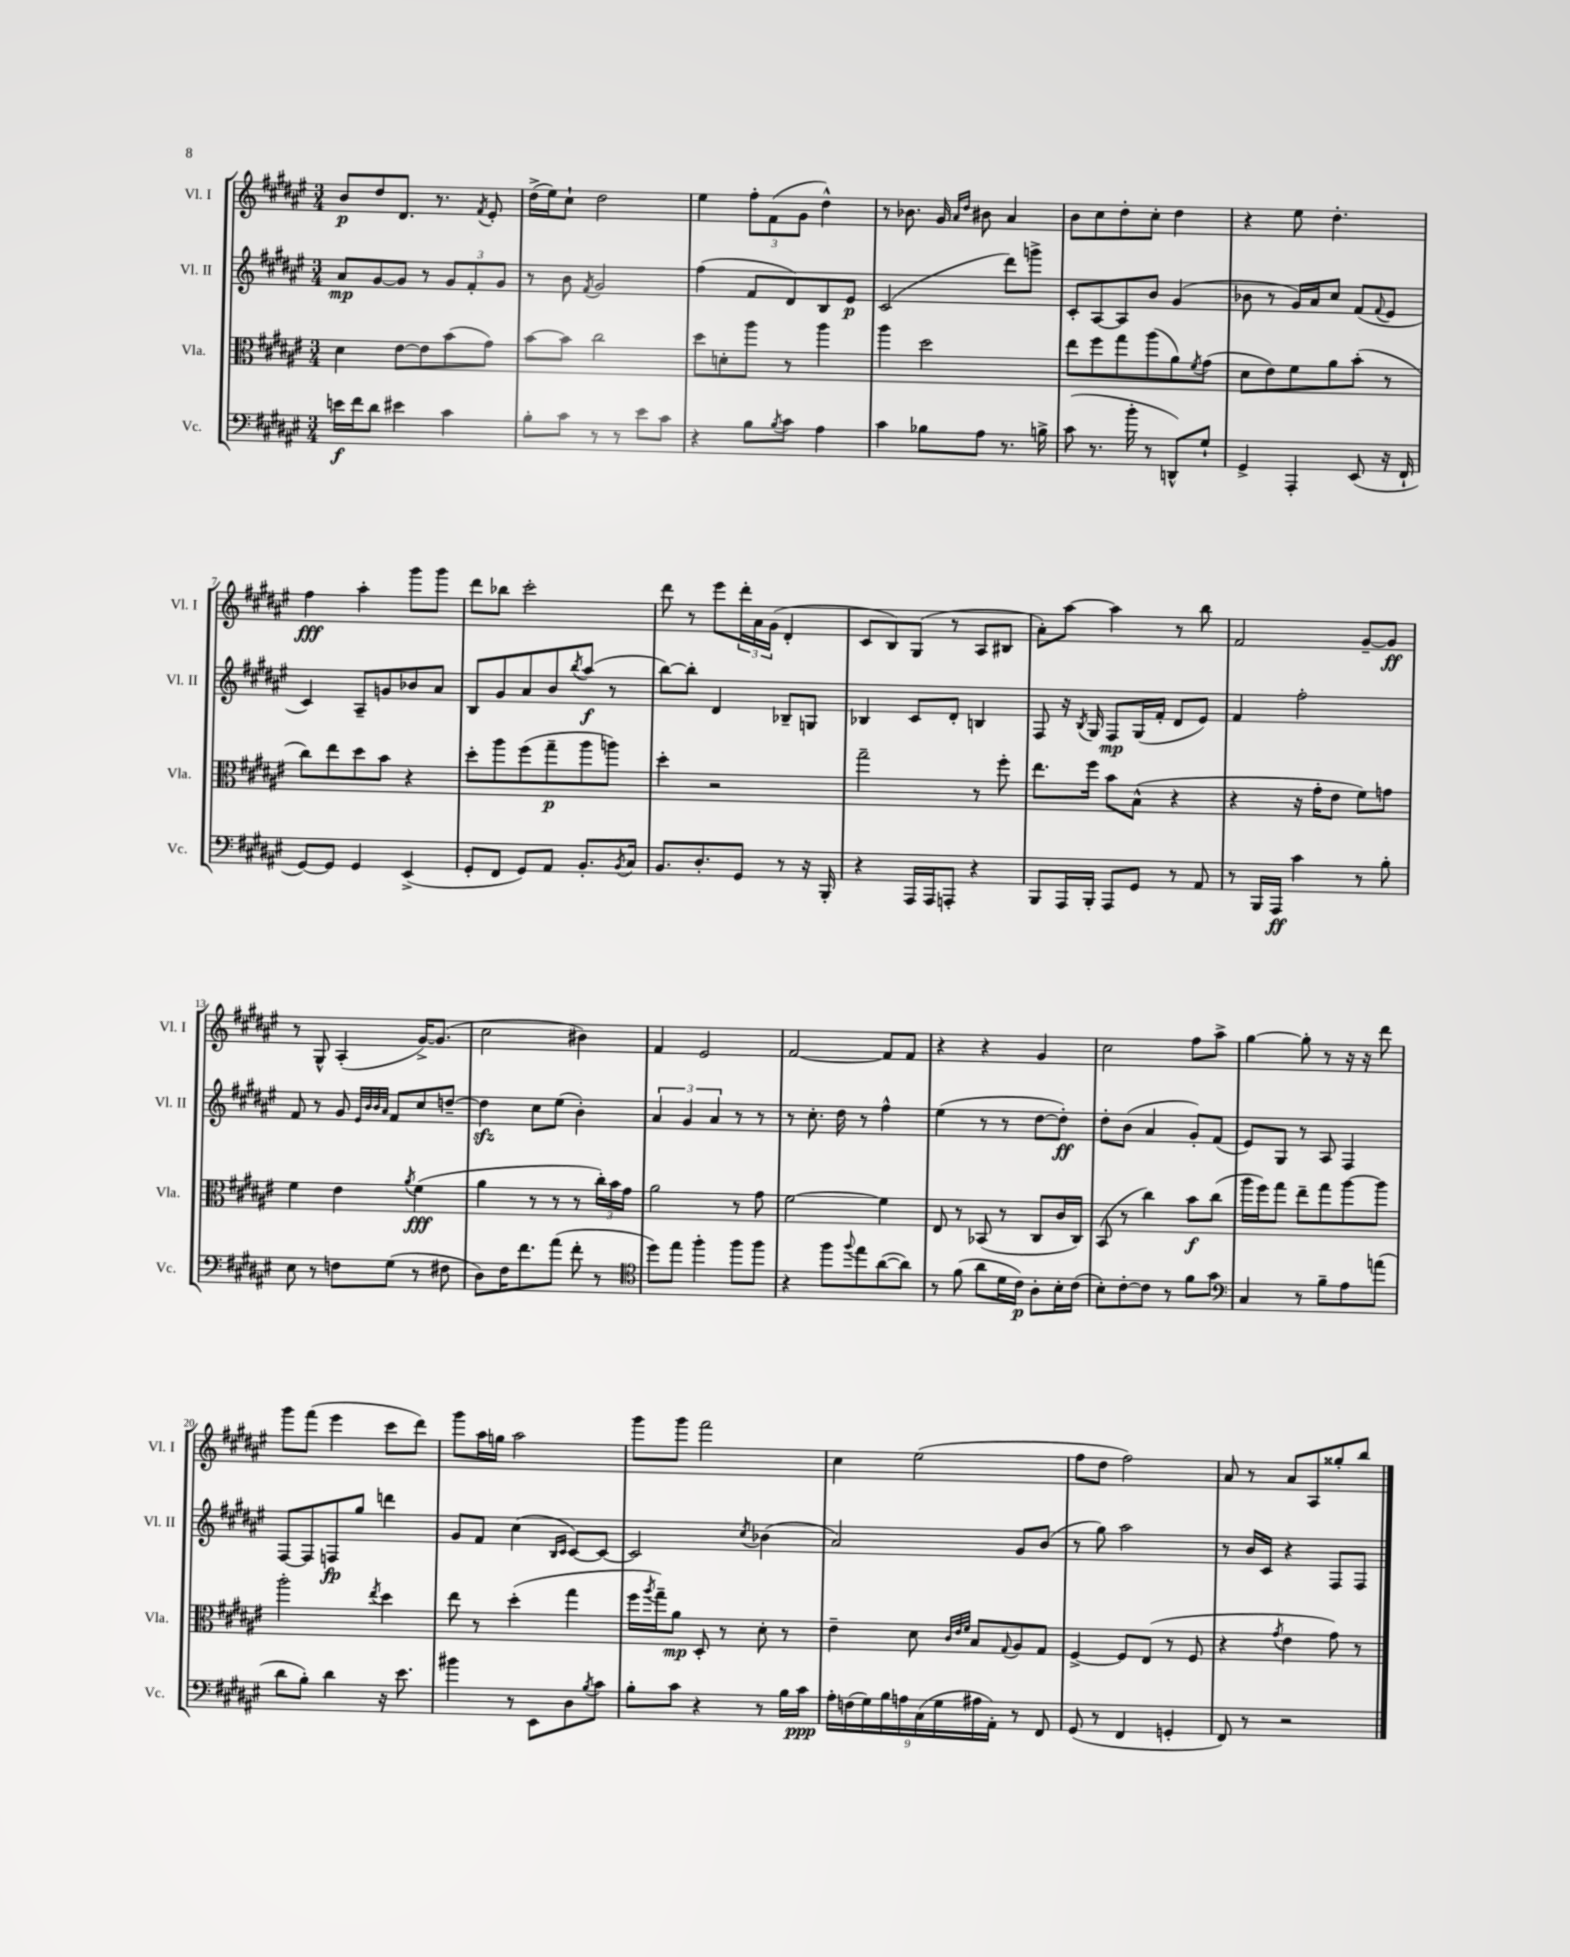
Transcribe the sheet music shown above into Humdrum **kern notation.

**kern	**dynam	**kern	**dynam	**kern	**dynam	**kern	**dynam
*part4	*part4	*part3	*part3	*part2	*part2	*part1	*part1
*staff4	*staff4	*staff3	*staff3	*staff2	*staff2	*staff1	*staff1
*I"Vc.	*	*I"Vla.	*	*I"Vl. II	*	*I"Vl. I	*
*I'Vc.	*	*I'Vla.	*	*I'Vl. II	*	*I'Vl. I	*
*clefF4	*	*clefC3	*	*clefG2	*	*clefG2	*
*k[f#c#g#d#a#e#]	*	*k[f#c#g#d#a#e#]	*	*k[f#c#g#d#a#e#]	*	*k[f#c#g#d#a#e#]	*
*M3/4	*	*M3/4	*	*M3/4	*	*M3/4	*
=1	=1	=1	=1	=1	=1	=1	=1
16en\LL	f	4d#\	.	8a#/L	mp	8b/L	p
16f#\J	.	.	.	.	.	.	.
8d#\J	.	.	.	[8g#/	.	8dd#/	.
4e#X\	.	[8e#\L	.	8g#/J]	.	8.d#/J	.
.	.	8e#\]	.	8r	.	.	.
.	.	.	.	.	.	8.r	.
4c#\	.	(8b\	.	12g#/L	.	.	.
.	.	.	.	12f#'/	.	.	.
.	.	.	.	.	.	8qf#/	.
.	.	8g#\J)	.	.	.	8e#'/	.
.	.	.	.	12g#/J	.	.	.
=2	=2	=2	=2	=2	=2	=2	=2
8B'\L	.	[8b\L	.	8r	.	(16dd#^\LL	.
.	.	.	.	.	.	16ee#\J)	.
8c#\J	.	8b\J]	.	8b\	.	8cc#`\J	.
.	.	.	.	8qf#/	.	.	.
8r	.	2cc#\	.	2g#/	.	2dd#\	.
8r	.	.	.	.	.	.	.
8e#\L	.	.	.	.	.	.	.
8c#\J	.	.	.	.	.	.	.
=3	=3	=3	=3	=3	=3	=3	=3
4r	.	8dd#\L	.	(4ff#\	.	4ee#\	.
.	.	8dn'\	.	.	.	.	.
8B\L	.	8aa#\J	.	8f#/L	.	12ff#'\L	.
.	.	.	.	.	.	(12f#\	.
8qB/	.	.	.	.	.	.	.
8c#\J	.	8r	.	8d#/)	.	.	.
.	.	.	.	.	.	12g#\J	.
4A#\	.	4aa#\	.	8B/	.	4dd#^^\)	.
.	.	.	.	8e#/J	p	.	.
=4	=4	=4	=4	=4	=4	=4	=4
4c#\	.	4aa#\	.	(2c#/	.	8r	.
.	.	.	.	.	.	8.b-X\	.
8B-X\L	.	2dd#\	.	.	.	.	.
.	.	.	.	.	.	16g#/	.
.	.	.	.	.	.	16qqa#/LL	.
.	.	.	.	.	.	16qqdd#/JJ	.
8A#\J	.	.	.	.	.	8b#X\	.
8.r	.	.	.	8ddd#\L)	.	4a#/	.
.	.	.	.	8gggn^\J	.	.	.
16Bn^\	.	.	.	.	.	.	.
=5	=5	=5	=5	=5	=5	=5	=5
(8c#\	.	8ee#\L	.	8c#'/L	.	8b\L	.
8.r	.	8ff#\	.	[8A#/	.	8cc#\	.
.	.	8gg#\	.	8A#/]	.	8dd#'\	.
16b'\	.	.	.	.	.	.	.
8r	.	(8aa#\	.	8b/J	.	8cc#'\J	.
8DDn^^/L)	.	8a#\)	.	(4g#/	.	4dd#\	.
.	.	8qf#/	.	.	.	.	.
8G#`/J	.	(8g#\J	.	.	.	.	.
=6	=6	=6	=6	=6	=6	=6	=6
4GG#^/	.	8d#\L	.	8b-X\	.	4r	.
.	.	8e#\)	.	8r	.	.	.
4AAA#'/	.	8f#\	.	16g#/LL)	.	8ee#\	.
.	.	.	.	16a#/J	.	.	.
.	.	8a#\	.	8cc#/J	.	4.dd#'\	.
(8EE#/	.	(8b'\J	.	(8f#/L	.	.	.
.	.	.	.	8qqf#/	.	.	.
16r	.	8r	.	8e#/J	.	.	.
16FF#`/	.	.	.	.	.	.	.
!!LO:LB:g=z
=7	=7	=7	=7	=7	=7	=7	=7
[8GG#/L)	.	8cc#\L)	.	4c#/)	.	4ff#\	fff
8GG#/J]	.	8ee#\	.	.	.	.	.
4GG#/	.	8dd#\	.	8A#~/L	.	4aa#'\	.
.	.	8b\J	.	8gn/	.	.	.
(4EE#^/	.	4r	.	8b-X/	.	8ggg#\L	.
.	.	.	.	8a#/J	.	8ggg#\J	.
=8	=8	=8	=8	=8	=8	=8	=8
8GG#'/L	.	8dd#'\L	.	8B/L	.	8ddd#\L	.
8FF#/J	.	8aa#\	.	8g#/	.	8bb-X\J	.
8GG#/L)	.	(8ff#\	.	8a#/	.	2ccc#'\	.
8AA#/J	.	8gg#~\	p	8b/	.	.	.
.	.	.	.	8qbb/	.	.	.
8.BB'/L	.	8aa#\	.	(8aa#/J	f	.	.
.	.	8aan\J)	.	8r	.	.	.
8qBB/	.	.	.	.	.	.	.
16C#/Jk	.	.	.	.	.	.	.
=9	=9	=9	=9	=9	=9	=9	=9
8.BB/L	.	4dd#'\	.	[8bb\L)	.	8ddd#\	.
.	.	.	.	8bb'\J]	.	8r	.
8.D#'/	.	.	.	.	.	.	.
.	.	2r	.	4d#/	.	8eee#\L	.
8GG#/J	.	.	.	.	.	24ddd#'\L	.
.	.	.	.	.	.	24a#\	.
.	.	.	.	.	.	(24g#\JJ	.
8r	.	.	.	8B-X~/L	.	4d#'/	.
16r	.	.	.	8Gn/J	.	.	.
16BBB'/	.	.	.	.	.	.	.
=10	=10	=10	=10	=10	=10	=10	=10
4r	.	2gg#~\	.	4B-X/	.	8c#/L	.
.	.	.	.	.	.	8B/)	.
16AAA#/LL	.	.	.	8c#/L	.	(8G#/J	.
16AAA#/J	.	.	.	.	.	.	.
8AAAn'/J	.	.	.	8d#'/J	.	8r	.
4r	.	8r	.	4Bn/	.	8A#/L	.
.	.	8ff#'\	.	.	.	8B#X/J	.
=11	=11	=11	=11	=11	=11	=11	=11
8BBB/L	.	8.ee#\L	.	8F#/	.	8a#'\L)	.
16AAA#/L	.	.	.	16r	.	[8aa#\J	.
.	.	.	.	8qB/	.	.	.
16BBB'/JJ	.	16ff#\Jk	.	16G#/	.	.	.
8AAA#/L	.	8b\L	.	8F#/L	mp	4aa#\]	.
8GG#/J	.	(8B^^\J	.	(16G#/L	.	.	.
.	.	.	.	16f#'/JJ	.	.	.
8r	.	4r	.	8d#/L	.	8r	.
8AA#/	.	.	.	8e#/J)	.	8bb\	.
=12	=12	=12	=12	=12	=12	=12	=12
8r	.	4r	.	4f#/	.	2f#/	.
16BBB/LL	.	.	.	.	.	.	.
16AAA#/JJ	ff	.	.	.	.	.	.
4c#\	.	16r	.	2ff#'\	.	.	.
.	.	16g#'\KL	.	.	.	.	.
.	.	8e#\J	.	.	.	.	.
8r	.	8f#\L)	.	.	.	[8g#~/L	.
8B'\	.	8gn\J	.	.	.	8g#/J]	ff
!!LO:LB:g=z
=13	=13	=13	=13	=13	=13	=13	=13
8E#\	.	4f#\	.	8f#/	.	8r	.
8r	.	.	.	8r	.	8G#^^/	.
8Fn\L	.	4e#\	.	8g#/	.	(4A#'/	.
.	.	.	.	32qqe#/LLL	.	.	.
.	.	.	.	32qqb/	.	.	.
.	.	.	.	32qqb/	.	.	.
.	.	.	.	32qqa#/JJJ	.	.	.
(8G#\J	.	.	.	8f#/L	.	.	.
.	.	8qa#/	.	.	.	.	.
8r	.	(4f#\	fff	8cc#/	.	[16g#^/KL)	.
.	.	.	.	.	.	(8.g#/J]	.
8F#X\	.	.	.	[8ddn~/J	.	.	.
=14	=14	=14	=14	=14	=14	=14	=14
8D#\L)	.	4a#\	.	4ddzz\]	.	2cc#\	.
16F#\K	.	.	.	.	.	.	.
8.f#\	.	.	.	.	.	.	.
.	.	8r	.	8cc#\L	.	.	.
(8a#\J	.	8r	.	(8ee#\J	.	.	.
8f#'\	.	8r	.	4b'\)	.	4b#X\)	.
8r	.	24cc#'\LL)	.	.	.	.	.
.	.	24b\	.	.	.	.	.
.	.	24g#\JJ	.	.	.	.	.
=15	=15	=15	=15	=15	=15	=15	=15
*clefC4	*	*	*	*	*	*	*
8dd#\L)	.	2a#\	.	6a#/	.	4f#/	.
8ee#\J	.	.	.	.	.	.	.
.	.	.	.	6g#/	.	.	.
4ff#'\	.	.	.	.	.	2e#/	.
.	.	.	.	6a#/	.	.	.
8ff#\L	.	8r	.	8r	.	.	.
8ff#\J	.	8g#\	.	8r	.	.	.
=16	=16	=16	=16	=16	=16	=16	=16
4r	.	[2f#\	.	8r	.	[2f#/	.
.	.	.	.	8.cc#'\	.	.	.
8ff#\L	.	.	.	.	.	.	.
.	.	.	.	16dd#\	.	.	.
8qqff#/	.	.	.	.	.	.	.
8ee#\	.	.	.	8r	.	.	.
([8a#\	.	4f#\]	.	4ff#^^\	.	8f#/L]	.
8a#\J])	.	.	.	.	.	8f#/J	.
=17	=17	=17	=17	=17	=17	=17	=17
8r	.	8E#/	.	(4ee#\	.	4r	.
(8f#\	.	8r	.	.	.	.	.
8a#\L	.	(8BB-X/	.	8r	.	4r	.
16d#\L	.	8r	.	8r	.	.	.
16c#\JJ)	p	.	.	.	.	.	.
8A#'\L	.	8C#/L	.	[8dd#\L	.	4g#/	.
16B'\L	.	16c#/L	.	8dd#'\J])	ff	.	.
(16c#\JJ	.	16C#/JJ)	.	.	.	.	.
=18	=18	=18	=18	=18	=18	=18	=18
8B'\L)	.	(8BB/	.	8dd#'\L	.	2cc#\	.
[8c#'\	.	8r	.	(8b\J	.	.	.
8c#\J]	.	4cc#\)	.	4a#/	.	.	.
8r	.	.	.	.	.	.	.
8f#\L	.	8b\L	f	8g#'/L)	.	8ff#\L	.
8g#\J	.	(8cc#\J	.	(8f#/J	.	8aa#^\J	.
=19	=19	=19	=19	=19	=19	=19	=19
*clefF4	*	*	*	*	*	*	*
4C#/	.	16aa#\LL	.	8e#/L)	.	[4gg#\	.
.	.	16ff#\J)	.	.	.	.	.
.	.	8gg#\J	.	8G#/J	.	.	.
8r	.	8ee#~\L	.	8r	.	8gg#'\]	.
8B~\L	.	8gg#\	.	8A#/	.	8r	.
8A#\	.	[8aa#\	.	4F#/	.	16r	.
.	.	.	.	.	.	16r	.
(8an\J	.	8aa#\J]	.	.	.	8ddd#\	.
!!LO:LB:g=z
=20	=20	=20	=20	=20	=20	=20	=20
8d#\L	.	2aa#'\	.	[8F#/L	.	8ggg#\L	.
8B'\J)	.	.	.	8F#/]	.	(8fff#\J	.
4d#\	.	.	.	8Fn/	fp	4eee#\	.
.	.	.	.	8gg#/J	.	.	.
.	.	8qee#/	.	.	.	.	.
16r	.	4dd#\	.	4dddn\	.	8ccc#\L	.
8.e#\	.	.	.	.	.	.	.
.	.	.	.	.	.	8ddd#\J)	.
=21	=21	=21	=21	=21	=21	=21	=21
4b#X\	.	8ee#\	.	8g#/L	.	8ggg#\L	.
.	.	8r	.	8f#/J	.	16aa#\L	.
.	.	.	.	.	.	16ggn\JJ	.
8r	.	(4dd#'\	.	(4cc#\	.	2aa#\	.
8EE#\L	.	.	.	.	.	.	.
.	.	.	.	16qqB/LL	.	.	.
.	.	.	.	16qqc#/JJ	.	.	.
8D#\	.	4gg#\	.	[8c#/L)	.	.	.
8qB/	.	.	.	.	.	.	.
8c#\J	.	.	.	8c#/J_	.	.	.
=22	=22	=22	=22	=22	=22	=22	=22
8B'\L	.	16ff#\LL	.	2c#/]	.	8ggg#\L	.
.	.	8qaa#/	.	.	.	.	.
.	.	16gg#~\J)	.	.	.	.	.
8c#\J	.	8a#\J	mp	.	.	8ggg#\J	.
4r	.	8D#'/	.	.	.	2fff#\	.
.	.	8r	.	.	.	.	.
.	.	.	.	8qcc#/	.	.	.
8r	.	8d#'\	.	(4b-X\	.	.	.
16B\LL	.	8r	.	.	.	.	.
16c#\JJ	ppp	.	.	.	.	.	.
=23	=23	=23	=23	=23	=23	=23	=23
18A#'\LL	.	4e#~\	.	2a#/)	.	4cc#\	.
(18Fn\	.	.	.	.	.	.	.
18G#\)	.	.	.	.	.	.	.
18B\	.	.	.	.	.	.	.
18An\	.	.	.	.	.	.	.
.	.	8d#\	.	.	.	(2ee#\	.
(18C#\	.	.	.	.	.	.	.
18G#\	.	.	.	.	.	.	.
.	.	32qqc#/LLL	.	.	.	.	.
.	.	32qqe#/	.	.	.	.	.
.	.	32qqf#/JJJ	.	.	.	.	.
.	.	8B/L	.	.	.	.	.
18A#X\	.	.	.	.	.	.	.
18AA#'\JJ)	.	.	.	.	.	.	.
.	.	8qqG#/	.	.	.	.	.
8r	.	8A#/	.	8g#/L	.	.	.
8FF#/	.	8G#/J	.	(8b/J	.	.	.
=24	=24	=24	=24	=24	=24	=24	=24
(8GG#/	.	[4F#^/	.	8r	.	8ff#\L	.
8r	.	.	.	8gg#\)	.	8dd#\J	.
4FF#/	.	8F#/L]	.	2aa#\	.	2ff#\)	.
.	.	(8E#/J	.	.	.	.	.
4GGn'/	.	8r	.	.	.	.	.
.	.	8F#/	.	.	.	.	.
=25	=25	=25	=25	=25	=25	=25	=25
8FF#/)	.	4r	.	8r	.	8a#/	.
8r	.	.	.	16b/LL	.	8r	.
.	.	.	.	16c#/JJ	.	.	.
.	.	8qg#/	.	.	.	.	.
2r	.	4e#\	.	4r	.	8a#/L	.
.	.	.	.	.	.	8A#/	.
.	.	8g#\)	.	8F#/L	.	8gg##X'/	.
.	.	8r	.	8F#/J	.	8bb/J	.
==	==	==	==	==	==	==	==
*-	*-	*-	*-	*-	*-	*-	*-
